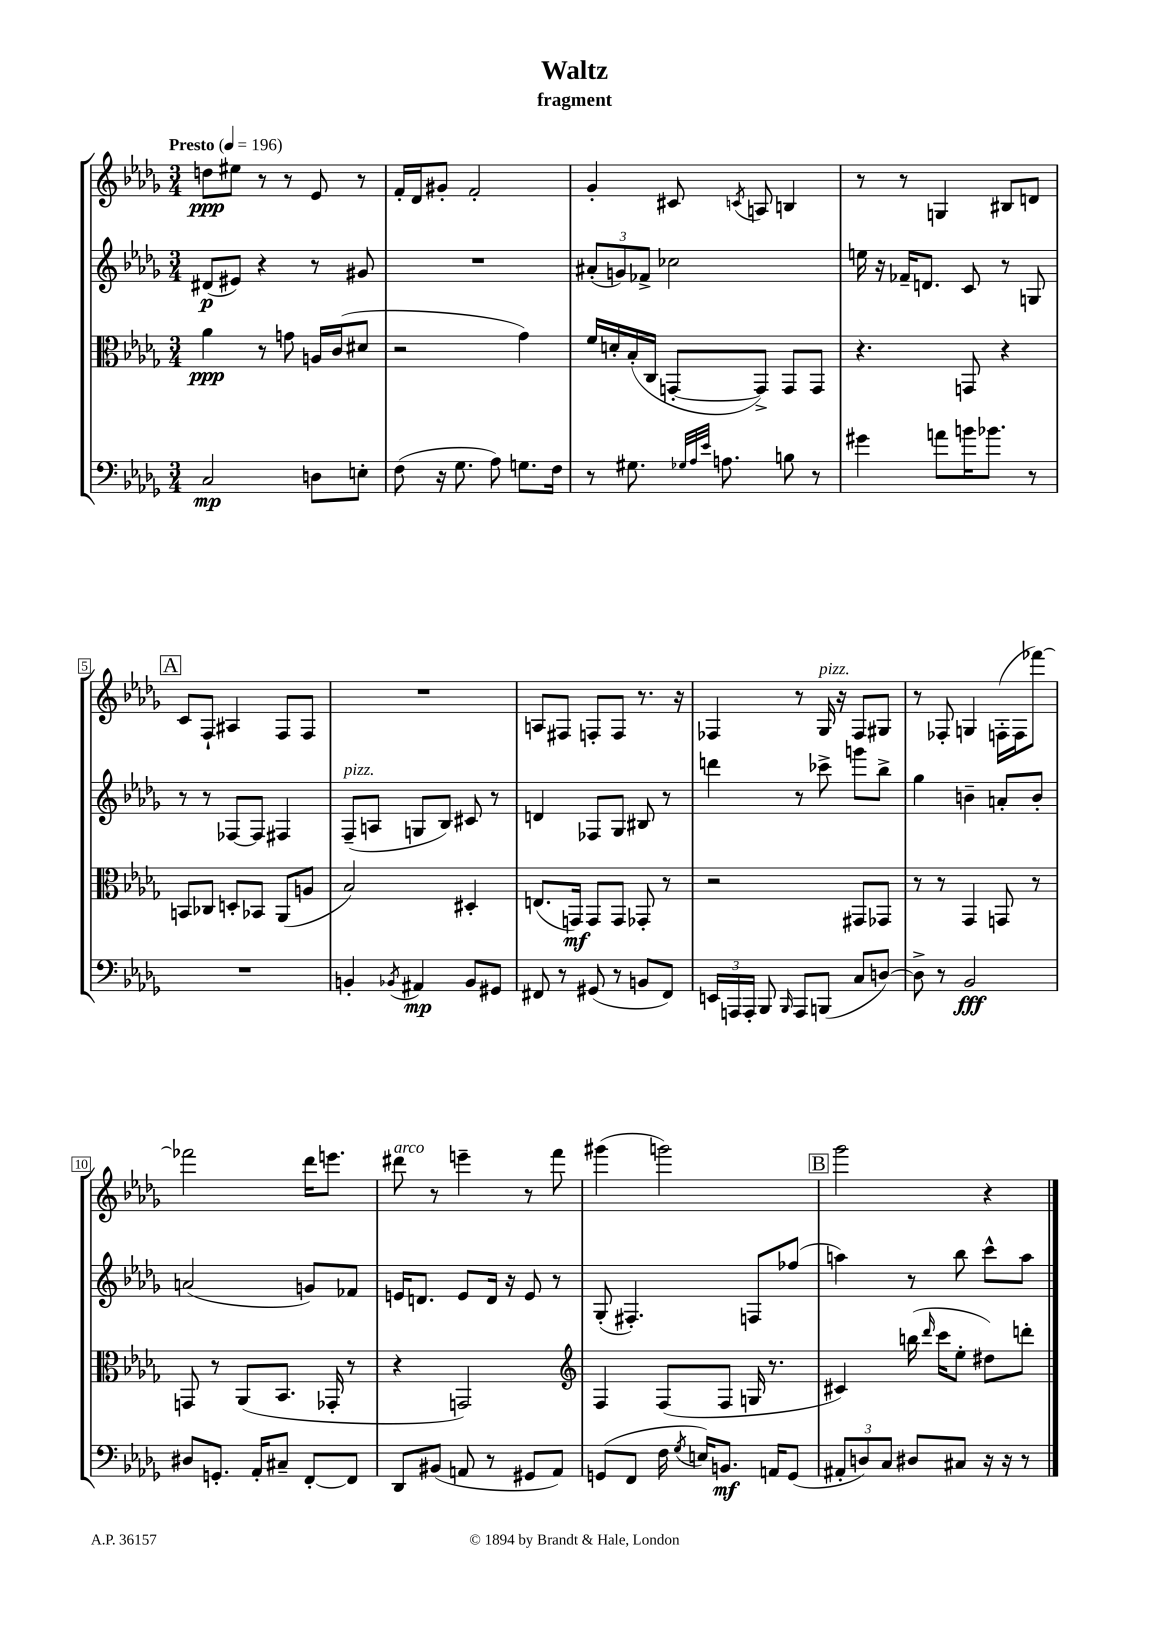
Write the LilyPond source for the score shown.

\header { title = "Waltz" subtitle = "fragment" }
<<
\new StaffGroup <<
\new Staff = "s0" {
    \clef treble \key des \major \numericTimeSignature \time 3/4 \tempo "Presto" 4 = 196
    \autoBeamOff d''8[\ppp eis''8] r8 r8 ees'8 r8 |
    f'16[-. des'16 gis'8]-. f'2-. |
    ges'4-. cis'8 \acciaccatura { c'8 } a8 b4 |
    r8 r8 g4 bis8[ d'8] |
    \mark \markup { \box "A" } c'8[ f8]-! ais4 f8[ f8] |
    R2. |
    a8[ fis8] f8[-. f8] r8. r16 |
    fes4 r8 ges16^\markup { \italic "pizz." } r16 fes8[ gis8] |
    r8 fes8-. g4 f16[-.( f16 fes'''8]~) |
    fes'''2 des'''16[ e'''8.] |
    dis'''8^\markup { \italic "arco" } r8 e'''4-- r8 f'''8 |
    gis'''4( g'''2) |
    \mark \markup { \box "B" } ges'''2 r4 \bar "|." |
}
\new Staff = "s1" {
    \clef treble \key des \major \numericTimeSignature \time 3/4
    \autoBeamOff dis'8[\p( eis'8]) r4 r8 gis'8 |
    R2. |
    \tuplet 3/2 { ais'8[-.( g'8) fes'8]-> } ces''2 |
    e''16 r16 fes'16[-- d'8.] c'8 r8 g8 |
    \mark \markup { \box "A" } r8 r8 fes8[~ fes8] fis4 |
    f8[--^\markup { \italic "pizz." }( a8] g8[ bes8]) cis'8 r8 |
    d'4 fes8[ ges8] bis8 r8 |
    d'''4 r8 ces'''8-> g'''8[ bes''8]-> |
    ges''4 b'4-- a'8[-. b'8]-. |
    a'2( g'8[) fes'8] |
    e'16[ d'8.] e'8[ d'16] r16 e'8 r8 |
    ges8-.( fis4.-.) f8[ fes''8]( |
    \mark \markup { \box "B" } a''4) r8 bes''8 c'''8[-^ a''8] \bar "|." |
}
\new Staff = "s2" {
    \clef alto \key des \major \numericTimeSignature \time 3/4
    \autoBeamOff aes'4\ppp r8 g'8 a16[ c'16( dis'8] |
    r2 ges'4) |
    f'16[ d'16-. bes16-.( c16] g,8[~-. g,8]->) g,8[ g,8] |
    r4. g,8 r4 |
    \mark \markup { \box "A" } b,8[ ces8] d8[-. bes,8] aes,8[( a8] |
    bes2) dis4-. |
    e8.[( g,16]\mf) g,8[ g,8] ges,8-. r8 |
    r2 gis,8[ ges,8] |
    r8 r8 ges,4 g,8 r8 |
    g,8 r8 aes,8[( bes,8.] ges,16-. r8 |
    r4 g,2) |
    \clef treble f4 f8[( f8] g16 r8. |
    \mark \markup { \box "B" } cis'4) b''16( \grace { des'''16 } c'''16[ ees''8]-. dis''8[) d'''8]-. \bar "|." |
}
\new Staff = "s3" {
    \clef bass \key des \major \numericTimeSignature \time 3/4
    \autoBeamOff c2\mp d8[ e8]-. |
    f8( r16 ges8. aes8) g8.[ f16] |
    r8 gis8. \grace { ges32[ aes32 ees'32] } a8. b8 r8 |
    gis'4 a'8[ b'16 bes'8.] r8 |
    \mark \markup { \box "A" } R2. |
    b,4-. \acciaccatura { bes,8 } ais,4\mp bes,8[ gis,8] |
    fis,8 r8 gis,8( r8 b,8[ fis,8]) |
    \tuplet 3/2 { e,16[ a,,16 a,,16]-. } bes,,8 \grace { bes,,16 } a,,8[ b,,8]( c8[ d8]~) |
    d8-> r8 bes,2\fff |
    dis8[ g,8.]-. aes,16[-. cis8]-- f,8[~-. f,8] |
    des,8[ bis,8]( a,8 r8 gis,8[ a,8]) |
    g,8[( f,8] f16 \acciaccatura { ges8 } e16[) b,8.]\mf a,16[ g,8]( |
    \mark \markup { \box "B" } \tuplet 3/2 { ais,8[-. d8) c8] } dis8[ cis8] r16 r16 r8 \bar "|." |
}
>>
>>
\layout { \context { \Score \override BarNumber.stencil = #(make-stencil-boxer 0.1 0.3 ly:text-interface::print) } }
